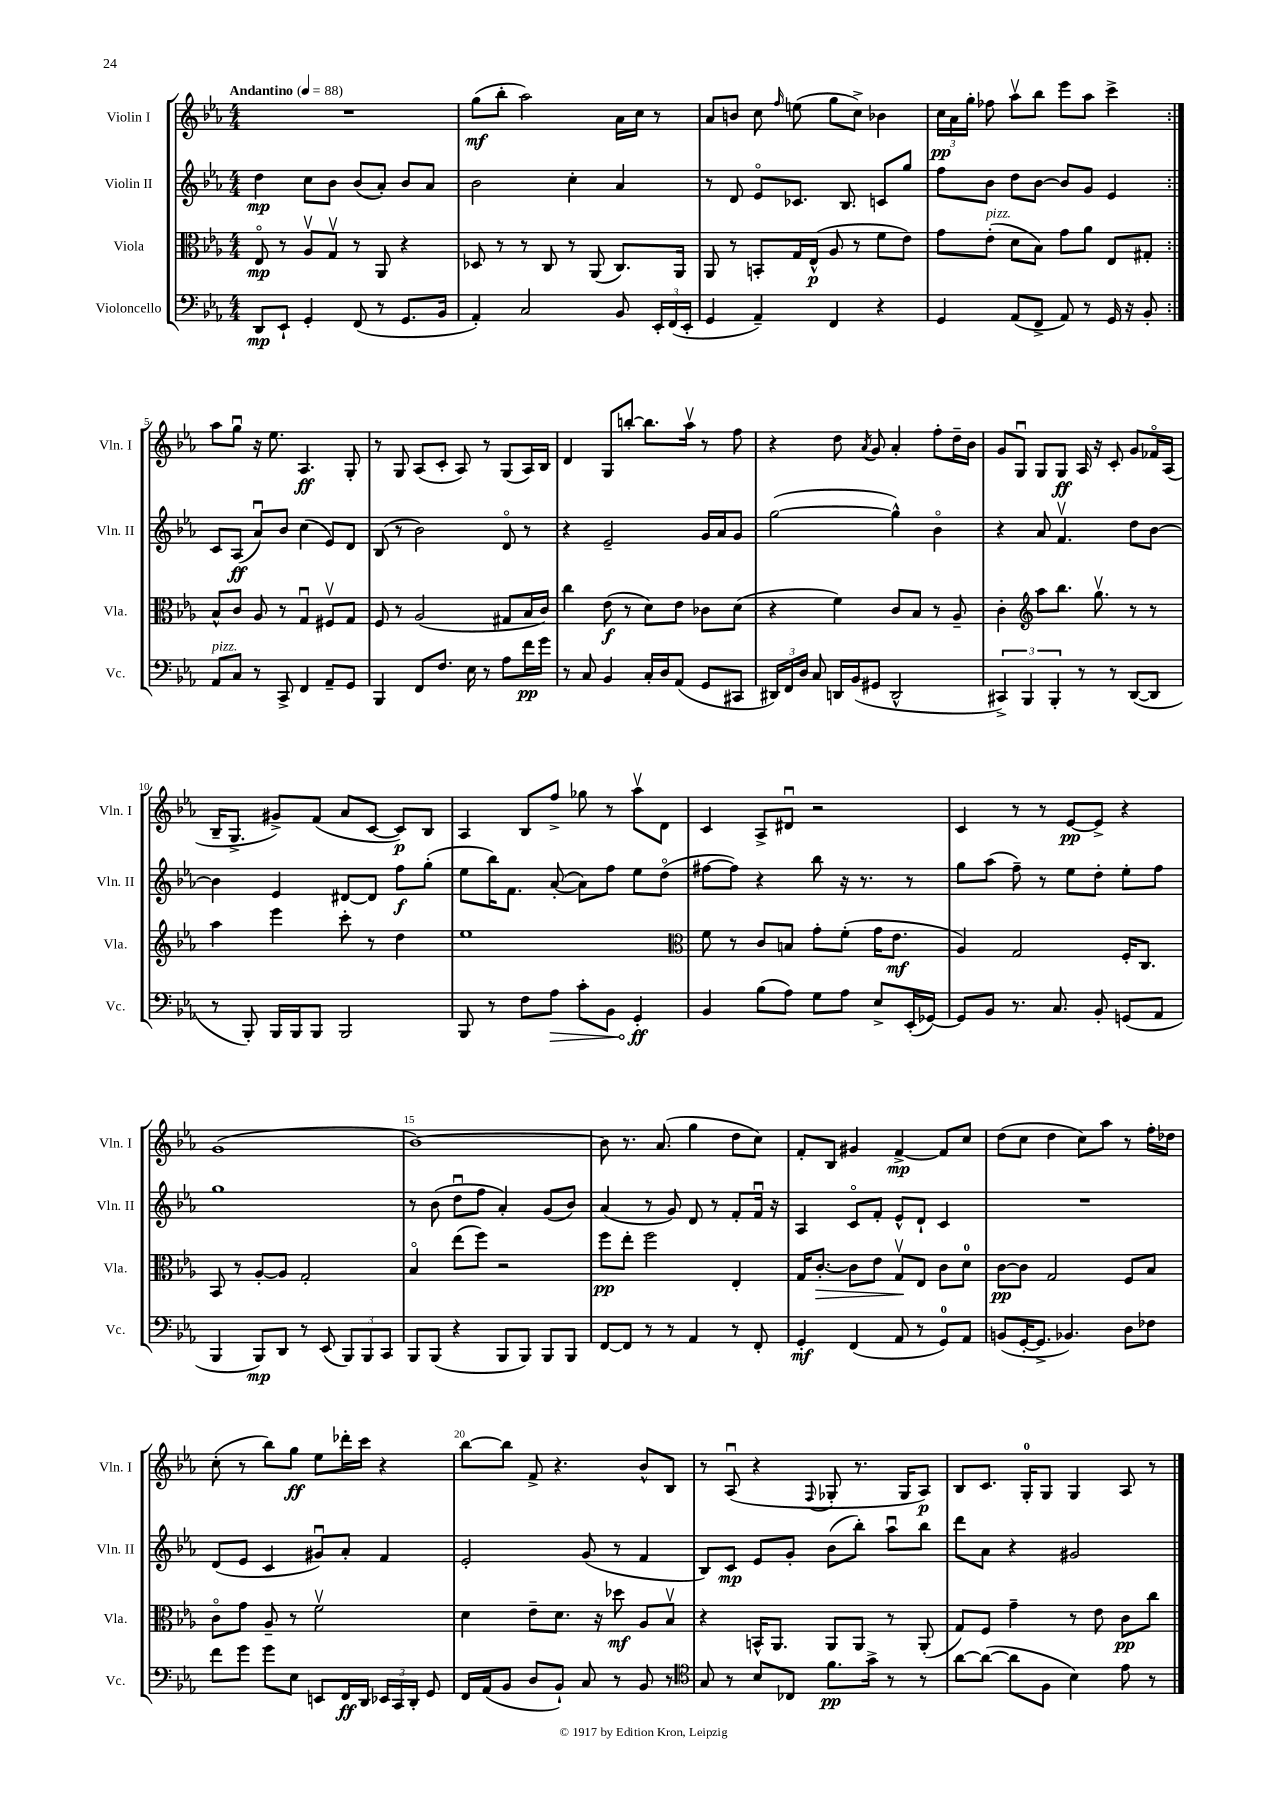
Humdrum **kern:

**kern	**dynam	**kern	**dynam	**kern	**dynam	**kern	**dynam
*part4	*part4	*part3	*part3	*part2	*part2	*part1	*part1
*staff4	*staff4	*staff3	*staff3	*staff2	*staff2	*staff1	*staff1
*I"Violoncello	*	*I"Viola	*	*I"Violin II	*	*I"Violin I	*
*I'Vc.	*	*I'Vla.	*	*I'Vln. II	*	*I'Vln. I	*
*clefF4	*	*clefC3	*	*clefG2	*	*clefG2	*
*k[b-e-a-]	*	*k[b-e-a-]	*	*k[b-e-a-]	*	*k[b-e-a-]	*
*M4/4	*	*M4/4	*	*M4/4	*	*M4/4	*
*MM88	*	*MM88	*	*MM88	*	*MM88	*
=1	=1	=1	=1	=1	=1	=1	=1
!	!	!	!	!	!	!LO:TX:a:B:t=Andantino	!
8DD/L	mp	8E-/	mp	4dd\	mp	1r	.
8EE-`/J	.	8r	.	.	.	.	.
4GG'/	.	8A-v/L	.	8cc\L	.	.	.
.	.	8Gv/J	.	8b-\J	.	.	.
(8FF/	.	8r	.	(8b-/L	.	.	.
8r	.	8AA-/	.	8a-'/J)	.	.	.
8.GG/L	.	4r	.	8b-/L	.	.	.
.	.	.	.	8a-/J	.	.	.
16BB-/Jk	.	.	.	.	.	.	.
=2	=2	=2	=2	=2	=2	=2	=2
4AA-'/)	.	8D-X/	.	2b-\	.	(8gg\L	mf
.	.	8r	.	.	.	8bb-'\J	.
2C/	.	8r	.	.	.	2aa-\)	.
.	.	8C/	.	.	.	.	.
.	.	8r	.	4cc'\	.	.	.
.	.	(8AA-/	.	.	.	.	.
8BB-/	.	8.C/L)	.	4a-/	.	16a-\LL	.
.	.	.	.	.	.	16cc\JJ	.
24EE-'/LL	.	.	.	.	.	8r	.
(24FF/	.	.	.	.	.	.	.
.	.	16AA-/Jk	.	.	.	.	.
24EE-'/JJ	.	.	.	.	.	.	.
=3	=3	=3	=3	=3	=3	=3	=3
4GG/	.	8AA-/	.	8r	.	8a-/L	.
.	.	8r	.	8d/	.	8bn/J	.
4AA-~/)	.	8BBn'/L	.	8e-/L	.	8cc\	.
.	.	.	.	.	.	16qqff/	.
.	.	16G/L	.	8.c-X/J	.	(8een\	.
.	.	(16E-^^/JJ	p	.	.	.	.
4FF/	.	8A-/	.	.	.	8gg\L	.
.	.	.	.	8.B-/	.	.	.
.	.	8r	.	.	.	8cc^\J)	.
4r	.	8f\L	.	8cn/L	.	4b-X\	.
.	.	8e-\J)	.	8gg/J	.	.	.
=4	=4	=4	=4	=4	=4	=4	=4
4GG/	.	8g\L	.	8ff\L	.	24cc\LL	pp
.	.	.	.	.	.	24a-\	.
.	.	.	.	.	.	24gg'\JJ	.
!	!	!LO:TX:a:i:t=pizz.	!	!	!	!	!
.	.	(8e-'\J	.	8b-\J	.	8ff-X\	.
(8AA-/L	.	8d\L	.	8dd\L	.	8aa-v\L	.
8FF^/J	.	8B-\J)	.	[8b-\J	.	8bb-\J	.
8AA-/)	.	8g\L	.	8b-/L]	.	8eee-\L	.
8r	.	8a-\J	.	8g/J	.	8aa-\J	.
16GG/	.	8E-/L	.	4e-/	.	4ccc^\	.
16r	.	.	.	.	.	.	.
8BB-'/	.	8G#X'/J	.	.	.	.	.
!!LO:LB:g=z
=5:|!	=5:|!	=5:|!	=5:|!	=5:|!	=5:|!	=5:|!	=5:|!
!LO:TX:a:i:t=pizz.	!	!	!	!	!	!	!
8AA-/L	.	8B-^^/L	.	8c/L	.	8aa-\L	.
8C/J	.	8c/J	.	(8A-/J	ff	8ggu\J	.
8r	.	8A-/	.	8a-u/L)	.	16r	.
.	.	.	.	.	.	8.ee-\	.
8CC^/	.	8r	.	8b-/J	.	.	.
4FF/	.	4Gu/	.	(4cc\	.	4.A-/	ff
8AA-~/L	.	8F#Xv/L	.	8e-/L)	.	.	.
8GG/J	.	8G/J	.	8d/J	.	8G'/	.
=6	=6	=6	=6	=6	=6	=6	=6
4BBB-/	.	8F/	.	(8B-/	.	8r	.
.	.	8r	.	8r	.	8G/	.
8FF/L	.	(2A-/	.	2b-\)	.	(8A-/L	.
8.F/J	.	.	.	.	.	8c'/J	.
.	.	.	.	.	.	8A-/)	.
16E-\	.	.	.	.	.	.	.
8r	.	.	.	.	.	8r	.
8A-\L	.	8G#X/L	.	8d/	.	(8G/L	.
16f\L	pp	16B-/L	.	8r	.	16A-/L)	.
16g\JJ	.	16c/JJ)	.	.	.	16B-/JJ	.
=7	=7	=7	=7	=7	=7	=7	=7
8r	.	4cc\	.	4r	.	4d/	.
8C/	.	.	.	.	.	.	.
4BB-/	.	(8e-\	f	2e-~/	.	8G/L	.
.	.	8r	.	.	.	[8bbn'/J	.
16C'/LL	.	8d\L)	.	.	.	8.bb\L]	.
16D/J	.	.	.	.	.	.	.
(8AA-/J	.	8e-\J	.	.	.	.	.
.	.	.	.	.	.	16aa-v\Jk	.
8GG/L	.	8c-X\L	.	16g/LL	.	8r	.
.	.	.	.	16a-/J	.	.	.
8CC#X/J	.	(8d\J	.	8g/J	.	8ff\	.
=8	=8	=8	=8	=8	=8	=8	=8
24DD#X/LL)	.	4r	.	([2gg\	.	4r	.
24FF/	.	.	.	.	.	.	.
24D/JJ	.	.	.	.	.	.	.
8C/	.	.	.	.	.	.	.
16DDn/LL	.	4f\)	.	.	.	8dd\	.
(16BB-/J	.	.	.	.	.	.	.
.	.	.	.	.	.	8qa-/	.
8GG#X/J	.	.	.	.	.	8g/	.
2DD^^/	.	8c/L	.	4gg^^\])	.	4a-'/	.
.	.	8B-/J	.	.	.	.	.
.	.	8r	.	4b-\	.	8ff'\L	.
.	.	8A-~/	.	.	.	16dd~\L	.
.	.	.	.	.	.	16b-\JJ	.
=9	=9	=9	=9	=9	=9	=9	=9
6CC#X^/)	.	4c'\	.	4r	.	8g/L	.
.	.	.	.	.	.	8Gu/J	.
6BBB-/	.	.	.	.	.	.	.
*	*	*clefG2	*	*	*	*	*
.	.	8aa-\L	.	8a-/	.	8G/L	.
6BBB-'/	.	.	.	.	.	.	.
.	.	8.bb-\J	.	4.fv/	.	8G/J	ff
8r	.	.	.	.	.	16A-/	.
.	.	8.ggv\	.	.	.	16r	.
8r	.	.	.	.	.	8c'/	.
([8DD/L	.	8r	.	8dd\L	.	8g/L	.
8DD/J]	.	8r	.	[8b-\J	.	16f-X/L	.
.	.	.	.	.	.	(16A-/JJ	.
!!LO:LB:g=z
=10	=10	=10	=10	=10	=10	=10	=10
8r	.	4aa-\	.	4b-\]	.	16B-~/KL	.
.	.	.	.	.	.	8.G^/J	.
8BBB-'/)	.	.	.	.	.	.	.
16BBB-/LL	.	4eee-\	.	4e-/	.	8g#X^/L)	.
16BBB-/J	.	.	.	.	.	.	.
8BBB-/J	.	.	.	.	.	(8f/J	.
2BBB-/	.	8ccc'\	.	[8d#X/L	.	8a-/L	.
.	.	8r	.	8d#/J]	.	[8c/J	.
.	.	4dd\	.	8ff\L	f	8c/L])	p
.	.	.	.	(8gg'\J	.	8B-/J	.
=11	=11	=11	=11	=11	=11	=11	=11
8BBB-/	.	1ee-	.	8ee-\L	.	4A-/	.
8r	.	.	.	16bb-\K)	.	.	.
.	.	.	.	8.f\J	.	.	.
8F\L	.	.	.	.	.	8B-/L	.
!	!LO:HP:b	!	!	!	!	!	!
8A-\J	>	.	.	([8a-'/	.	8ff^/J	.
8c'\L	.	.	.	8a-\L])	.	8gg-X\	.
8BB-\J	.	.	.	8ff\J	.	8r	.
4GG'/	ff	.	.	8ee-\L	.	8aa-v\L	.
.	.	.	.	(8dd\J	.	8d\J	.
.	]	.	.	.	.	.	.
=12	=12	=12	=12	=12	=12	=12	=12
*	*	*clefC3	*	*	*	*	*
4BB-/	.	8f\	.	[8ff#X\L	.	4c/	.
.	.	8r	.	8ff#\J])	.	.	.
(8B-\L	.	8c/L	.	4r	.	8A-^/L	.
8A-\J)	.	8Bn/J	.	.	.	8d#Xu/J	.
8G\L	.	8g'\L	.	8bb-\	.	2r	.
8A-\J	.	(8f'\J	.	16r	.	.	.
.	.	.	.	8.r	.	.	.
8E-^/L	.	16g\KL	.	.	.	.	.
.	.	8.e-\J	mf	.	.	.	.
(16EE-'/L	.	.	.	8r	.	.	.
[16GG-X/JJ)	.	.	.	.	.	.	.
=13	=13	=13	=13	=13	=13	=13	=13
8GG-/L]	.	4A-/)	.	8gg\L	.	4c/	.
8BB-/J	.	.	.	(8aa-\J	.	.	.
8.r	.	2G/	.	8ff~\)	.	8r	.
.	.	.	.	8r	.	8r	.
8.C/	.	.	.	.	.	.	.
.	.	.	.	8ee-\L	.	[8e-/L	pp
8BB-'/	.	.	.	8dd'\J	.	8e-^/J]	.
(8GGn/L	.	16F'/KL	.	8ee-'\L	.	4r	.
.	.	8.C/J	.	.	.	.	.
8AA-/J	.	.	.	8ff\J	.	.	.
!!LO:LB:g=z
=14	=14	=14	=14	=14	=14	=14	=14
4BBB-/	.	8BB-/	.	1gg	.	(1g	.
.	.	8r	.	.	.	.	.
8BBB-/L)	mp	[8A-'/L	.	.	.	.	.
8DD/J	.	8A-/J]	.	.	.	.	.
8r	.	2G'/	.	.	.	.	.
(8EE-/	.	.	.	.	.	.	.
12BBB-/L)	.	.	.	.	.	.	.
12BBB-/	.	.	.	.	.	.	.
12CC/J	.	.	.	.	.	.	.
=15	=15	=15	=15	=15	=15	=15	=15
8BBB-/L	.	4B-/	.	8r	.	[1b-)	.
(8BBB-/J	.	.	.	(8b-\	.	.	.
4r	.	(8ee-\L	.	8ddu\L	.	.	.
.	.	8ff\J)	.	8ff\J	.	.	.
8BBB-/L	.	2r	.	4a-'/)	.	.	.
8BBB-/J)	.	.	.	.	.	.	.
8BBB-/L	.	.	.	(8g/L	.	.	.
8BBB-/J	.	.	.	8b-/J)	.	.	.
=16	=16	=16	=16	=16	=16	=16	=16
[8FF/L	.	8ff\L	pp	(4a-/	.	8b-\]	.
8FF/J]	.	8ee-'\J	.	.	.	8.r	.
8r	.	2ff\	.	8r	.	.	.
.	.	.	.	.	.	(8.a-/	.
8r	.	.	.	8g/)	.	.	.
4AA-/	.	.	.	8d/	.	4gg\	.
.	.	.	.	8r	.	.	.
8r	.	4E-'/	.	8f'/L	.	8dd\L	.
8FF'/	.	.	.	16fu/Jk	.	8cc\J)	.
.	.	.	.	16r	.	.	.
=17	=17	=17	=17	=17	=17	=17	=17
4GG'/	mf	16G/KL	.	4A-/	.	8f'/L	.
!	!	!	!LO:HP:b	!	!	!	!
.	.	[8.c'/J	>	.	.	.	.
.	.	.	.	.	.	8B-/J	.
(4FF/	.	8c\L]	.	8c/L	.	4g#X/	.
.	.	8e-\J	.	8f'/J	.	.	.
8AA-/	.	8Gv/L	.	8e-^^/L	.	[4f^/	mp
8r	.	8E-/J	]	8d`/J	.	.	.
8GG/L)	.	8c\L	.	4c/	.	8f/L]	.
8AA-/J	.	8d\J	.	.	.	8cc/J	.
=18	=18	=18	=18	=18	=18	=18	=18
(8BBn/L	.	[8c\L	pp	1r	.	(8dd\L	.
[16GG'/K	.	8c\J]	.	.	.	8cc\J	.
8.GG^/J]	.	.	.	.	.	.	.
.	.	2G/	.	.	.	4dd\	.
4.BB-X/)	.	.	.	.	.	.	.
.	.	.	.	.	.	8cc\L)	.
.	.	.	.	.	.	8aa-\J	.
8D\L	.	8F/L	.	.	.	8r	.
8F-X\J	.	8B-/J	.	.	.	16ff'\LL	.
.	.	.	.	.	.	16dd-X\JJ	.
!!LO:LB:g=z
=19	=19	=19	=19	=19	=19	=19	=19
8f\L	.	8c\L	.	(8d/L	.	(8cc'\	.
8g\J	.	8g\J	.	8e-/J	.	8r	.
8g\L	.	8A-~/	.	4c/	.	8bb-\L)	.
8E-\J	.	8r	.	.	.	8gg\J	ff
8EEn/L	.	2fv\	.	8g#Xu/L)	.	8ee-\L	.
16FF/L	ff	.	.	8a-'/J	.	16ddd-X'\L	.
16DD/JJ	.	.	.	.	.	16ccc\JJ	.
24EE-X/LL	.	.	.	4f/	.	4r	.
24CC/	.	.	.	.	.	.	.
24DD'/JJ	.	.	.	.	.	.	.
8GG/	.	.	.	.	.	.	.
=20	=20	=20	=20	=20	=20	=20	=20
16FF/LL	.	4d\	.	2e-'/	.	[8bb-\L	.
(16AA-/J	.	.	.	.	.	.	.
8BB-/J	.	.	.	.	.	8bb-\J]	.
8D/L	.	8e-~\L	.	.	.	8f^/	.
8BB-`/J)	.	8.d\J	.	.	.	4.r	.
8C/	.	.	.	(8g/	.	.	.
.	.	16r	.	.	.	.	.
8r	.	8dd-X\	mf	8r	.	.	.
8BB-/	.	8A-/L	.	4f/	.	8b-^^/L	.
8r	.	8B-v/J	.	.	.	8B-/J	.
=21	=21	=21	=21	=21	=21	=21	=21
*clefC4	*	*	*	*	*	*	*
8G/	.	4r	.	8B-/L)	.	8r	.
8r	.	.	.	8c/J	mp	(8A-u/	.
8B-/L	.	16BBn^^/KL	.	8e-/L	.	4r	.
.	.	8.AA-/J	.	.	.	.	.
8C-X/J	.	.	.	8g'/J	.	.	.
.	.	.	.	.	.	8qqF/	.
8.f\L	pp	8AA-/L	.	(8b-\L	.	8G-X'/	.
.	.	8AA-/J	.	8bb-'\J)	.	8.r	.
16g^\Jk	.	.	.	.	.	.	.
8r	.	8r	.	8aa-u\L	.	.	.
.	.	.	.	.	.	16G-/KL	.
8r	.	(8AA-'/	.	8bb-\J	.	8A-/J)	p
=22	=22	=22	=22	=22	=22	=22	=22
[8a-\L	.	8G/L)	.	8ddd\L	.	8B-/L	.
(8a-\J_	.	8F/J	.	8a-\J	.	8.c/J	.
8a-\L]	.	4g~\	.	4r	.	.	.
.	.	.	.	.	.	16G'/KL	.
8F\J	.	.	.	.	.	8G/J	.
4B-\)	.	8r	.	2g#X/	.	4G/	.
.	.	8e-\	.	.	.	.	.
8e-\	.	8c\L	pp	.	.	8A-/	.
8r	.	8cc\J	.	.	.	8r	.
==	==	==	==	==	==	==	==
*-	*-	*-	*-	*-	*-	*-	*-
